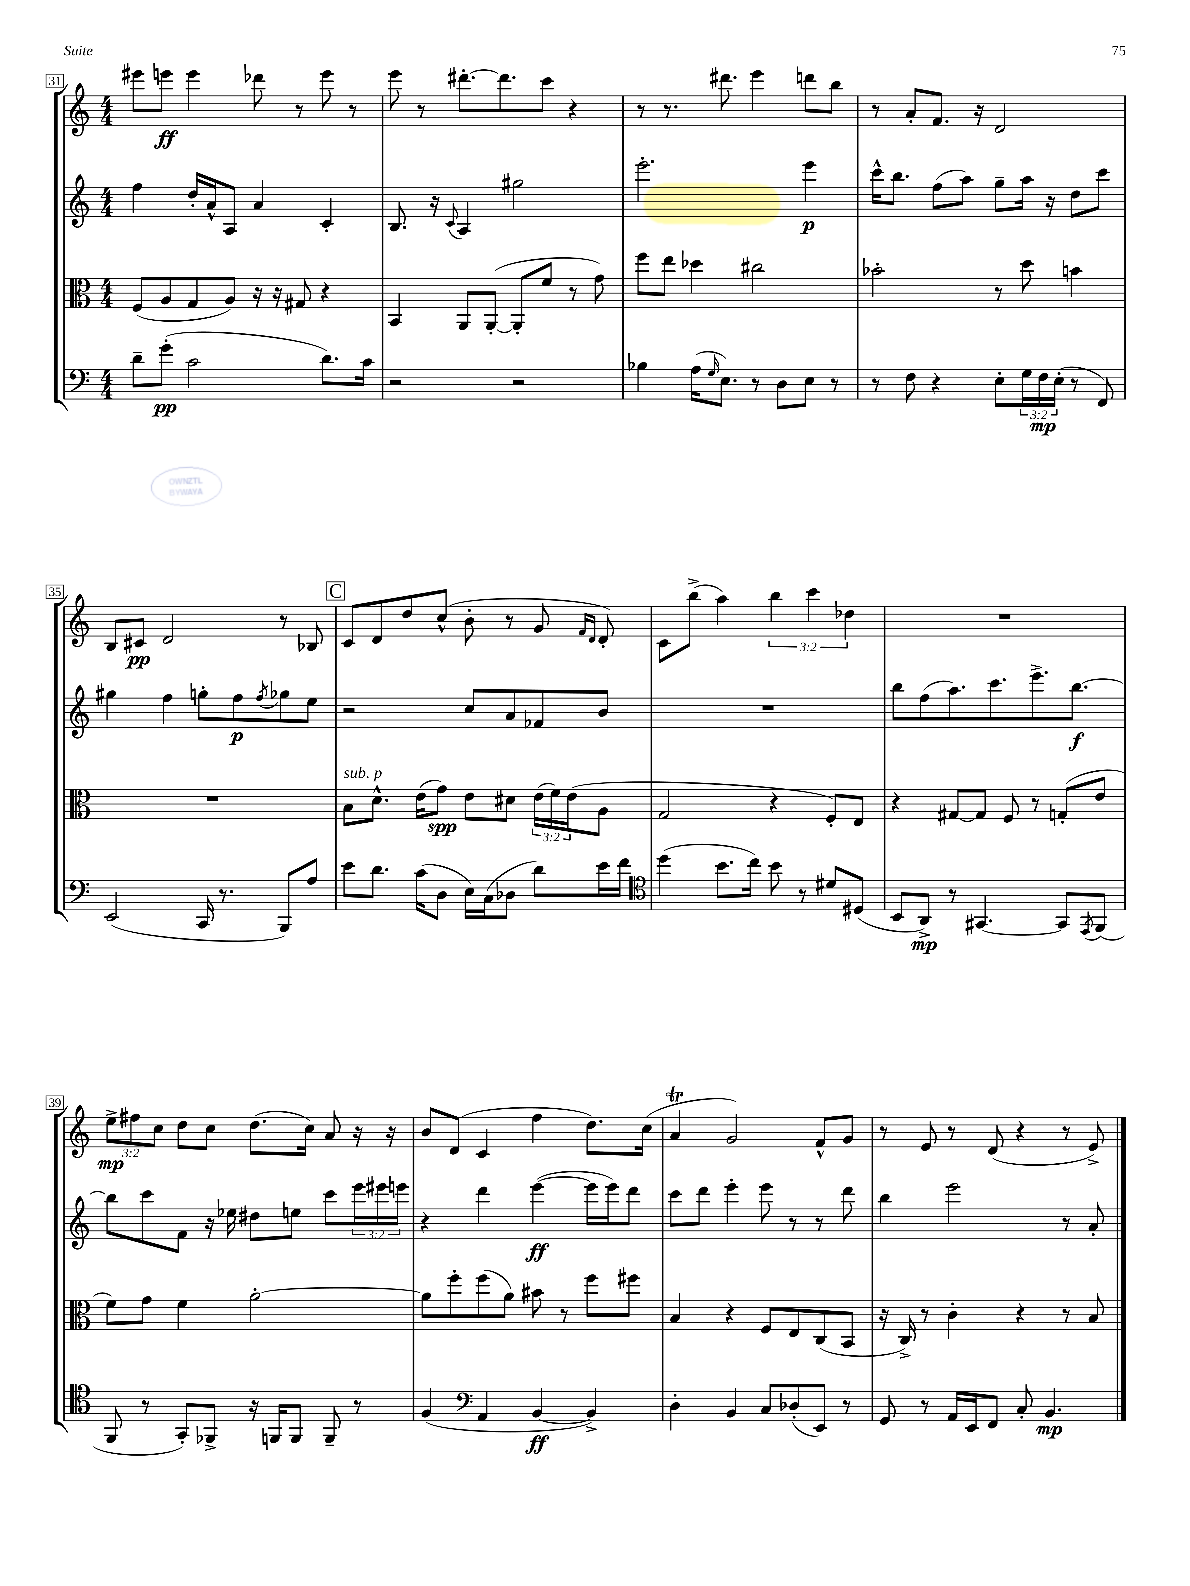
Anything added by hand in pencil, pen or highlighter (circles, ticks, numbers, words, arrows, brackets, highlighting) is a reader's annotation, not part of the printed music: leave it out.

**kern	**kern	**kern	**kern
*staff4	*staff3	*staff2	*staff1
*clefF4	*clefC3	*clefG2	*clefG2
*k[]	*k[]	*k[]	*k[]
*M4/4	*M4/4	*M4/4	*M4/4
8d~	(8F	4ff	8eee#
(8g'	8A	.	8eee
2c	8G	16dd'	4eee
.	.	16a^^	.
.	8A)	8A	.
.	16r	4a	8ddd-
.	16r	.	.
.	8G#	.	8r
8.d)	4r	4c'	8eee
.	.	.	8r
16c	.	.	.
=	=	=	=
2r	4BB	8.B	8eee
.	.	.	8r
.	.	16r	.
.	.	8qqc	.
.	8AA	4A	[8.ddd#'
.	([8AA'	.	.
.	.	.	8.ddd#]
2r	8AA']	2gg#	.
.	8f	.	8ccc
.	8r	.	4r
.	8g)	.	.
=	=	=	=
4B-	8ff	2.eee'	8r
.	8ee	.	8.r
(16A	4dd-	.	.
16qqG	.	.	.
8.E)	.	.	8.ddd#
8r	2cc#	.	4eee
8D	.	.	.
8E	.	4eee	8ddd
8r	.	.	8bb
=	=	=	=
8r	2b-'	16ccc^^	8r
.	.	8.bb	.
8F	.	.	8a'
4r	.	(8ff	8.f
.	.	8aa)	.
.	.	.	16r
8E'	8r	8gg~	2d
24G	8dd	16aa	.
24F	.	.	.
.	.	16r	.
(24E'	.	.	.
8r	4b	8dd	.
8FF)	.	8ccc	.
=	=	=	=
(2EE	1r	4gg#	8B
.	.	.	8c#
.	.	4ff	2d
16CC	.	8gg'	.
8.r	.	.	.
.	.	8ff	.
.	.	8qff	.
8BBB)	.	8gg-	8r
8A	.	8ee	8B-
=	=	=	=
8e	8B	2r	8c
8.d	8.d^^	.	8d
.	.	.	8dd
(16c	(16e	.	.
8D	8g)	.	(8cc^^
16E)	8e	8cc	8b'
(16C	.	.	.
8D-	8d#	8a	8r
8d)	(24e	8f-	8g
.	24f)	.	.
.	(24e	.	.
.	.	.	16qqf
.	.	.	16qqd
16e	8A	8b	8d')
16f	.	.	.
=	=	=	=
*clefC4	*	*	*
(4dd	2G	1r	8c
.	.	.	(8bb^
8.b	.	.	4aa)
16cc)	.	.	.
8b	4r	.	6bb
8r	.	.	.
.	.	.	6ccc
8d#	8F')	.	.
.	.	.	6dd-
(8D#	8E	.	.
=	=	=	=
8BB	4r	8bb	1r
8AA^)	.	(8ff	.
8r	[8G#	8.aa)	.
[4.GG#	8G#]	.	.
.	.	8.ccc	.
.	8F	.	.
.	8r	8.eee^	.
8GG#]	(8G'	.	.
.	.	[8.bb	.
8qEE	.	.	.
(8FF	8e	.	.
=	=	=	=
8FF	8f)	8bb]	12ee^
.	.	.	12ff#
8r	8g	8ccc	.
.	.	.	12cc
8GG')	4f	8f	8dd
8FF-^	.	16r	8cc
.	.	16ee-	.
16r	[2a'	8dd#	(8.dd
16FF	.	.	.
8FF	.	8ee	.
.	.	.	16cc)
8FF~	.	8ccc	8a
8r	.	24eee	16r
.	.	24eee#	.
.	.	.	16r
.	.	24eee	.
=	=	=	=
(4F	8a]	4r	8b
.	8ff'	.	(8d
*clefF4	*	*	*
4AA	(8ff	4ddd	4c
.	8a)	.	.
[4BB	8b#	([4eee	4ff
.	8r	.	.
4BB^])	8ff	16eee]	8.dd)
.	.	16eee)	.
.	8ff#	8ddd	.
.	.	.	(16cc
=	=	=	=
4D'	4B	8ccc	4a
.	.	8ddd	.
4BB	4r	4eee'	2g)
8C	8F	8eee	.
(8D-'	8E	8r	.
8EE)	(8C	8r	8f^^
8r	8BB	8ddd	8g
=	=	=	=
8GG	16r	4bb	8r
.	16C^)	.	.
8r	8r	.	8e
16AA	4c'	2eee	8r
16EE	.	.	.
8FF	.	.	(8d
8C'	4r	.	4r
4.BB	.	.	.
.	8r	8r	8r
.	8B	8a'	8e^)
==	==	==	==
*-	*-	*-	*-
